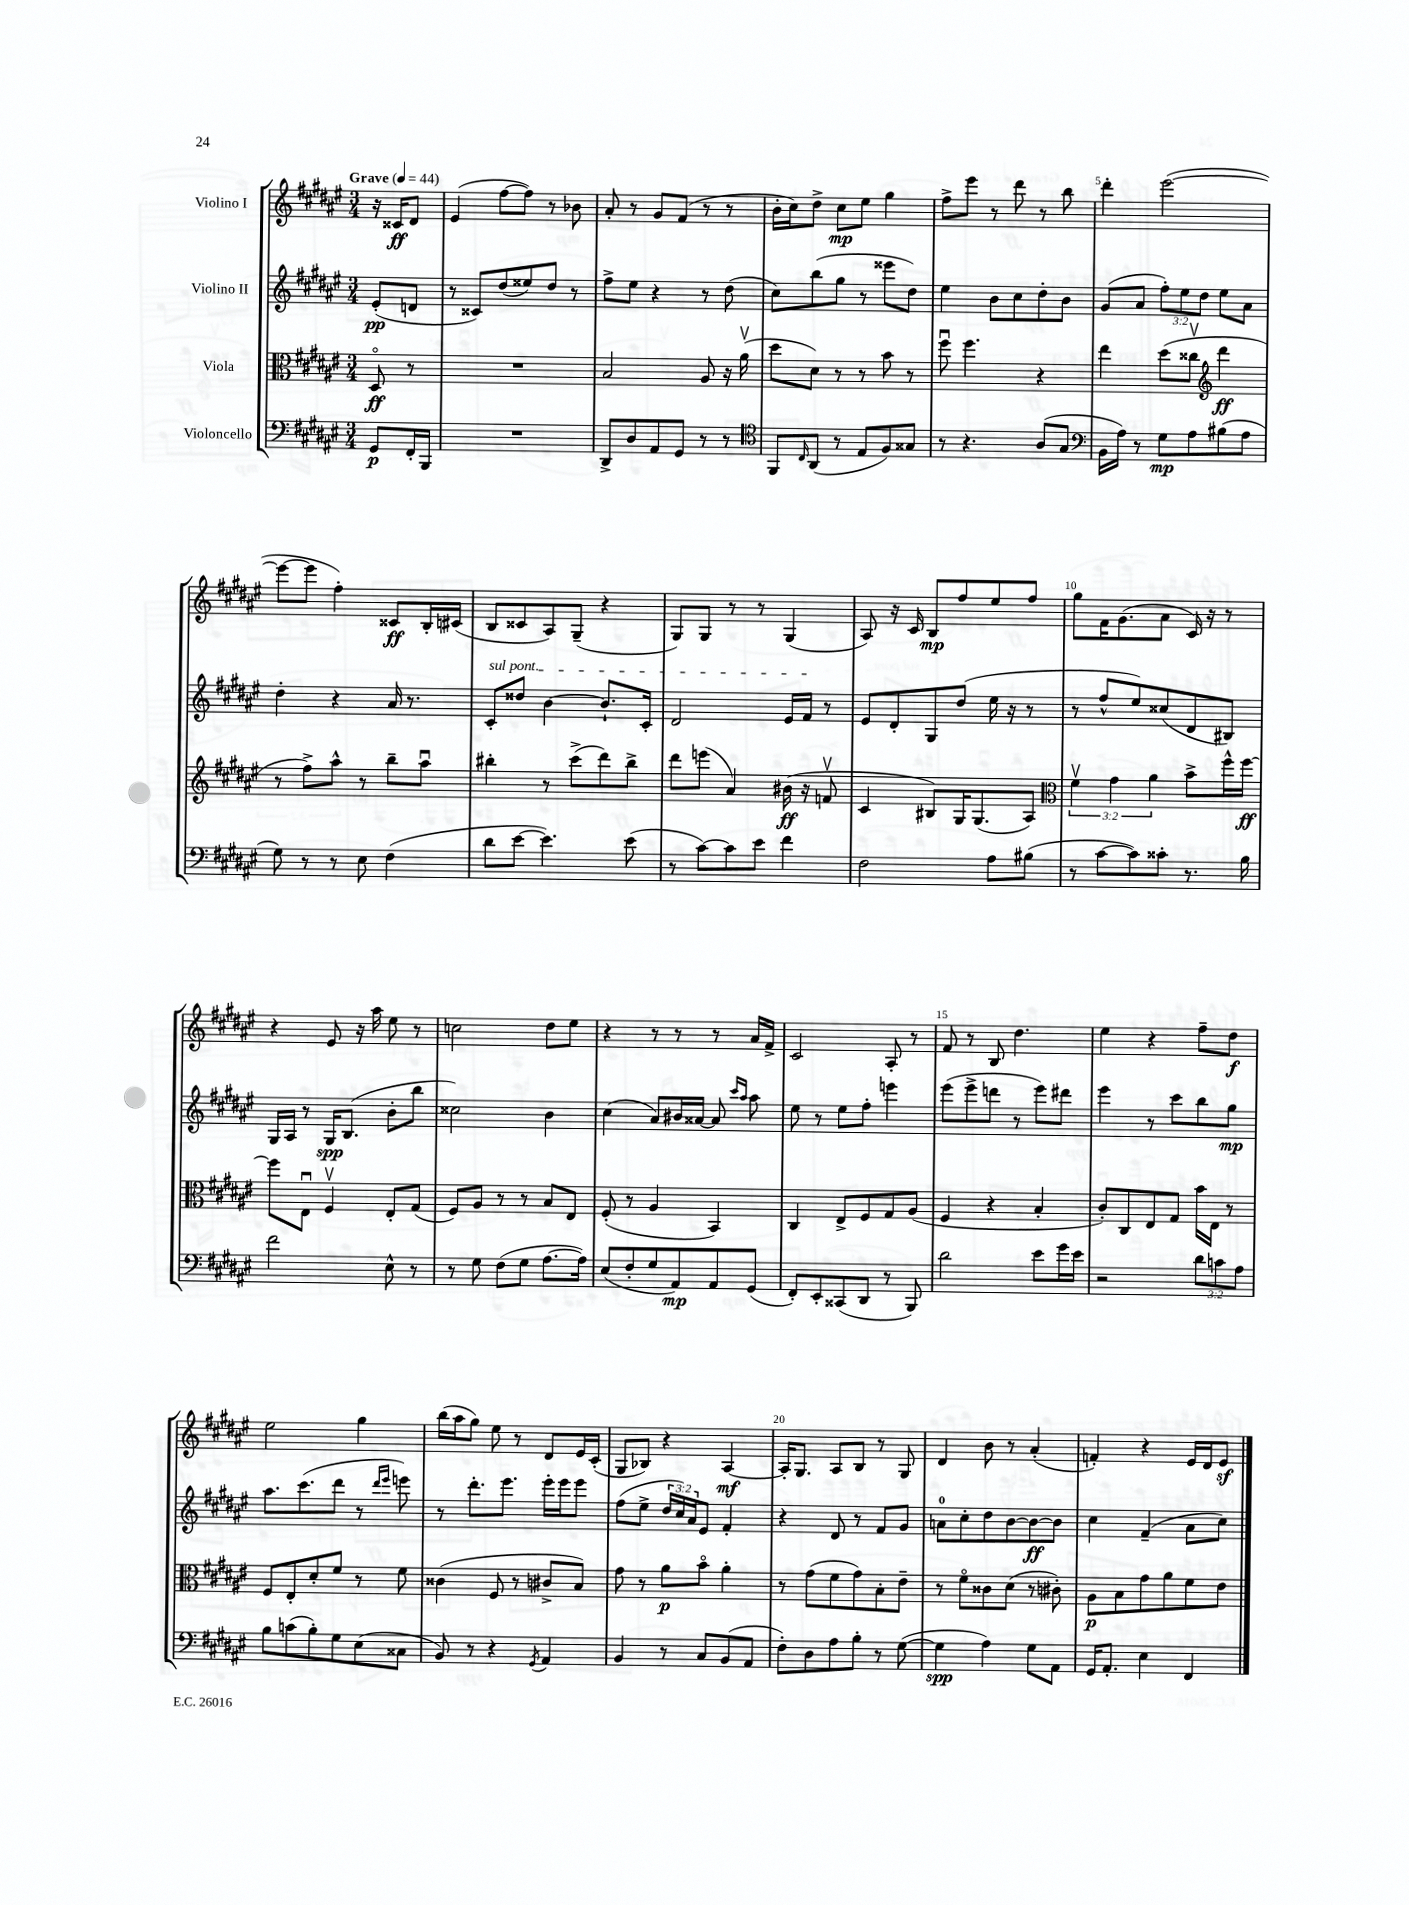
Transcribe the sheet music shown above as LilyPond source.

<<
\new StaffGroup <<
\new Staff = "s0" \with { instrumentName = "Violino I" } {
    \clef treble \key fis \major \numericTimeSignature \time 3/4 \partial 4 \tempo "Grave" 4 = 44
    r16 cisis'16\ff dis'8 |
    eis'4( fis''8~ fis''8) r8 bes'8 |
    ais'8-. r8 gis'8 fis'8( r8 r8 |
    b'16-. cis''16) dis''8-> cis''8\mp eis''8 gis''4 |
    fis''8-> eis'''8 r8 dis'''8 r8 b''8 |
    dis'''4-. eis'''2~( |
    eis'''8~ eis'''8 fis''4-.) cisis'8\ff b16-. cis'16( |
    b8 cisis'8 ais8) gis8--( r4 |
    gis8) gis8 r8 r8 gis4( |
    ais8) r16 cis'16 b8\mp fis''8 eis''8 fis''8 |
    gis''8 fis'16 gis'8.( ais'8 cis'16) r16 r8 |
    r4 eis'8 r16 ais''16 eis''8 r8 |
    c''2 dis''8 eis''8 |
    r4 r8 r8 r8 ais'16 fis'16-> |
    cis'2 ais8-. r8 |
    fis'8 r8 b8 dis''4. |
    eis''4 r4 fis''8-- dis''8\f |
    eis''2 gis''4 |
    b''16( ais''16 gis''8) eis''8 r8 dis'8 eis'16 cis'16-.( |
    gis8 bes8) r4 ais4~\mf |
    ais16-. gis8. ais8 b8 r8 gis8 |
    dis'4 b'8 r8 ais'4-.( |
    f'4-.) r4 eis'16 dis'16 eis'8\sf \bar "|." |
}
\new Staff = "s1" \with { instrumentName = "Violino II" } {
    \clef treble \key fis \major \numericTimeSignature \time 3/4 \override Staff.TupletNumber.text = #tuplet-number::calc-fraction-text \partial 4
    eis'8-.\pp( d'8 |
    r8 cisis'8) dis''8( eisis''8) dis''8 r8 |
    fis''8-> eis''8 r4 r8 dis''8( |
    cis''8) b''8( gis''8 r8 eisis'''8 dis''8) |
    eis''4 b'8 cis''8 dis''8-. b'8 |
    gis'8( ais'8 \tuplet 3/2 { fis''8-.) eis''8 dis''8 } eis''8 ais'8 |
    dis''4-. r4 ais'16 r8. |
    \once \override TextSpanner.bound-details.left.text = \markup { \italic "sul pont." } cis'8-.\startTextSpan disis''8 b'4~ b'8.-! cis'16-. |
    dis'2 eis'16 fis'16\stopTextSpan r8 |
    eis'8 dis'8-. gis8 dis''8( eis''16 r16 r8 |
    r8 fis''8-^ eis''8) cisis''8( dis'8 bis8) |
    gis16 ais16 r8 gis16\spp b8.( b'8-. b''8 |
    cisis''2) b'4 |
    cis''4( ais'8) bis'16 aisis'16~ aisis'8 \grace { cis'''16 ais''16 } ais''8 |
    eis''8 r8 eis''8 fis''8-. e'''4 |
    eis'''8( eis'''8-> d'''8 r8 eis'''8) dis'''8 |
    eis'''4 r8 cis'''8 b''8 gis''8\mp |
    ais''8. cis'''8.( dis'''8 r8 \grace { dis'''16 eis'''16 } e'''8) |
    r8 dis'''8.-. eis'''8. eis'''16-. eis'''16 eis'''8 |
    fis''8( eis''8-> \tuplet 3/2 { dis''16 cis''16) ais'16 } eis'8 fis'4-. |
    r4 dis'8 r8 fis'8 gis'8 |
    a'8-0 cis''8-. dis''8 b'8~ b'8~\ff b'8 |
    cis''4 fis'4--( ais'8 cis''8) \bar "|." |
}
\new Staff = "s2" \with { instrumentName = "Viola" } {
    \clef alto \key fis \major \numericTimeSignature \time 3/4 \override Staff.TupletNumber.text = #tuplet-number::calc-fraction-text \partial 4
    dis8\flageolet\ff r8 |
    R2. |
    b2 ais8 r16 ais'16\upbow( |
    dis''8 dis'8) r8 r8 b'8 r8 |
    fis''8\downbow fis''4. r4 |
    eis''4 dis''8( cisis''8\upbow \clef treble dis'''4\ff |
    r8 fis''8->) ais''8-^ r8 b''8-- ais''8\downbow |
    bis''4-. r8 cis'''8->( dis'''8) bis''8-> |
    dis'''8 e'''8( ais'4) bis'16\ff( r16 f'8\upbow |
    cis'4 bis8) gis16 gis8.( ais8) |
    \clef alto \tuplet 3/2 { fis'4\upbow gis'4 ais'4 } b'8-> fis''16-^ fis''16~\ff |
    fis''8 eis8\downbow fis4\upbow eis8-. gis8( |
    fis8) ais8 r8 r8 b8 eis8 |
    fis8-.( r8 ais4 b,4) |
    cis4 eis8-> fis8 gis8 ais8( |
    fis4 r4 b4-. |
    cis'8-.) cis8 eis8 gis8 b'16 eis16 r8 |
    fis8 eis8-. dis'8-. fis'8 r8 fis'8 |
    cisis'4( fis8 r8 cis'8-> b8) |
    gis'8 r8 ais'8\p b'8\flageolet ais'4-. |
    r8 gis'8( fis'8 gis'8) b8-. eis'8-- |
    r8 fis'8\flageolet cisis'8 dis'8( r8 cis'8-.) |
    ais8\p b8 gis'8 ais'8 fis'8 eis'8 \bar "|." |
}
\new Staff = "s3" \with { instrumentName = "Violoncello" } {
    \clef bass \key fis \major \numericTimeSignature \time 3/4 \override Staff.TupletNumber.text = #tuplet-number::calc-fraction-text \partial 4
    gis,8\p fis,16-. b,,16 |
    R2. |
    dis,8-> dis8 ais,8 gis,8 r8 r8 |
    \clef tenor fis,8 \grace { cis16 } ais,8( r8 eis8 fis8) gisis8 |
    r8 r4. ais8( gis8 |
    \clef bass b,16 ais16) r8 gis8\mp ais8 bis8( ais8 |
    gis8) r8 r8 eis8 fis4( |
    dis'8 eis'8~ eis'4.) eis'8( |
    r8 cis'8~) cis'8 eis'8 fis'4 |
    fis2 ais8 bis8( |
    r8 cis'8~ cis'8) cisis'8-. r8. b16 |
    fis'2 eis8-^ r8 |
    r8 gis8 fis8( gis8 ais8.~ ais16) |
    eis8( fis8-. gis8 ais,8\mp) ais,8 gis,8( |
    fis,8-.) eis,8-. cisis,8( dis,8 r8 b,,8) |
    dis'2 eis'8 gis'16 eis'16 |
    r2 \tuplet 3/2 { dis'8 c'8 ais8 } |
    b8 c'8( b8-.) gis8 eis8( cisis8 |
    b,8) r8 r4 \acciaccatura { gis,8 } ais,4 |
    b,4 r8 cis8 b,8( ais,8 |
    fis8-.) dis8 ais8 b8-. r8 gis8~( |
    gis4\spp ais4) gis8 ais,8 |
    gis,16 ais,8.-. eis4 fis,4 \bar "|." |
}
>>
>>
\layout { \context { \Score \override BarNumber.break-visibility = ##(#f #t #t) barNumberVisibility = #(every-nth-bar-number-visible 5) } }
